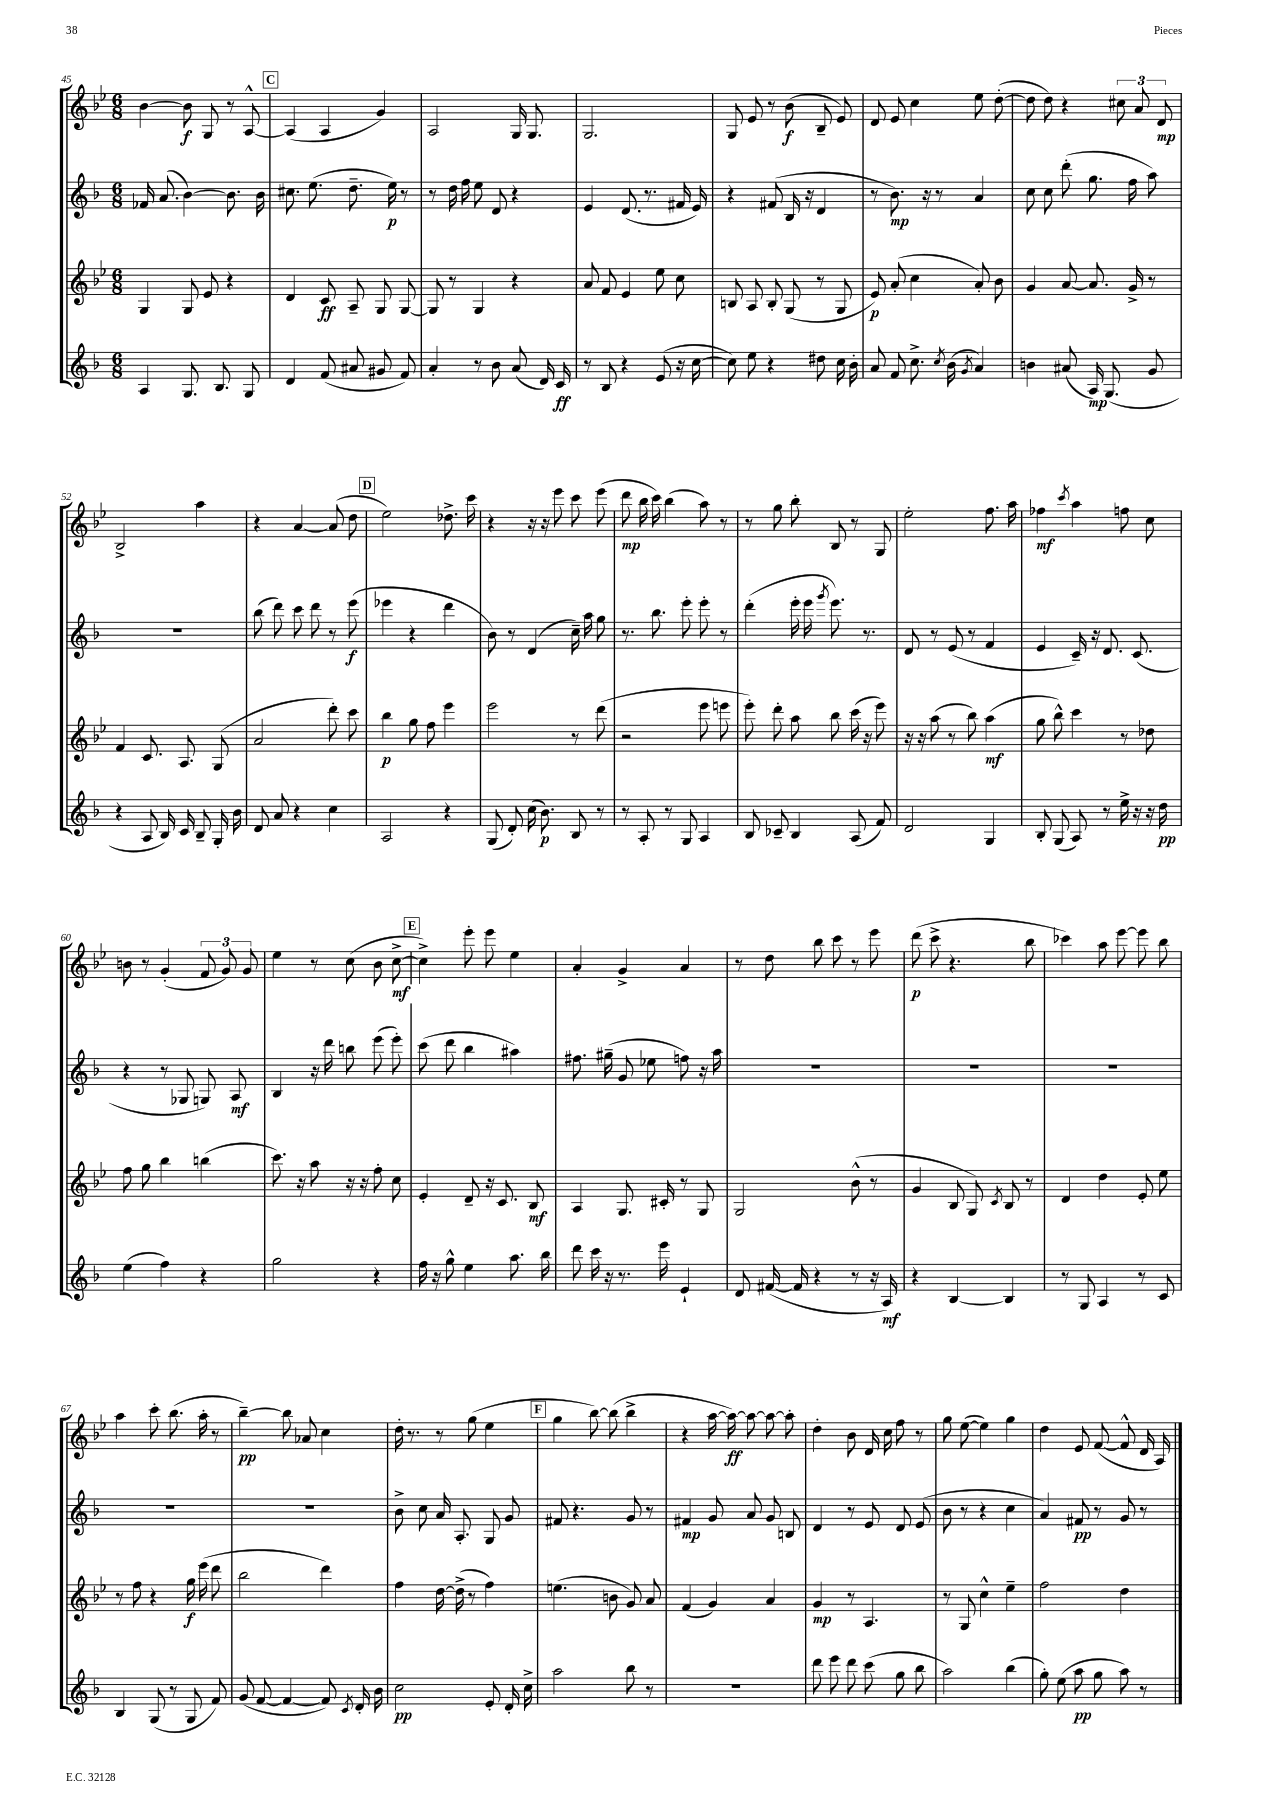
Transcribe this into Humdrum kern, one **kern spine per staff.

**kern	**kern	**kern	**kern
*staff4	*staff3	*staff2	*staff1
*clefG2	*clefG2	*clefG2	*clefG2
*k[b-]	*k[b-e-]	*k[b-]	*k[b-e-]
*M6/8	*M6/8	*M6/8	*M6/8
4A/	4G/	16f-/	[4b-\
.	.	(8.a/	.
8.G/	8G/	[4b-\)	8b-\]
.	8e-/	.	8G/
8.B-/	.	.	.
.	4r	8.b-\]	8r
8G/	.	.	[8A^^/
.	.	16b-\	.
=	=	=	=
4d/	4d/	8.cc#\	(4A/]
.	.	(8.ee\	.
(8f/	8c/	.	4A/
8a#/	8A~/	8.dd~\	.
8g#/	8G/	.	4g/)
.	.	16ee\)	.
8f/)	[8G/	8r	.
=	=	=	=
4a'/	8G/]	8r	2A/
.	8r	16dd\	.
.	.	16ff\	.
8r	4G/	8ee\	.
8b-\	.	8d/	.
(8a/	4r	4r	16G/
.	.	.	8.G/
16d/)	.	.	.
16c/	.	.	.
=	=	=	=
8r	8a/	4e/	2.G/
8B-/	8f/	.	.
4r	4e-/	(8.d/	.
.	.	8.r	.
(8e/	8ee-\	.	.
16r	8cc\	16f#/	.
[16cc\	.	16e/)	.
=	=	=	=
8cc\])	8B/	4r	8G/
8ee\	8A/	.	8e-/
4r	8B'/	(8f#/	8r
.	(8G/	16B-/	(8b-\
.	.	16r	.
8dd#\	8r	4d/	8B-~/
16cc\	8G/	.	8e-/)
16b-'\	.	.	.
=	=	=	=
8a/	8e-/)	8r	8d/
8f/	(8a'/	8.b-\)	8e-/
8.cc^\	4cc\	.	4cc\
.	.	16r	.
.	.	8r	.
8qcc/	.	.	.
(16b-\	.	.	.
8qg/	.	.	.
4a/)	8a'/)	4a/	8ee-\
.	8b-\	.	([8dd'\
=	=	=	=
4b\	4g/	8cc\	8dd\]
.	.	8cc\	8dd\)
(8a#/	[8a/	(8ddd'\	4r
16A/)	8.a/]	8.gg\	.
(8.G/	.	.	.
.	.	.	12cc#\
.	16g^/	16ff\	.
.	.	.	12a/
8g/	8r	8aa\)	.
.	.	.	12d/
=	=	=	=
4r	4f/	2.r	2B-^/
8A/	8.c/	.	.
16B-/)	.	.	.
16c/	8.A/	.	.
8B-~/	.	.	4aa\
16G'/	(8G/	.	.
16b-\	.	.	.
=	=	=	=
8d/	2a/	(8bb-\	4r
8a/	.	8ddd\)	.
4r	.	8ccc\	[4a/
.	.	8ddd\	.
4cc\	8ddd'\)	8r	(8a/]
.	8ccc\	(8eee\	8dd\
=	=	=	=
2A/	4bb-\	4eee-\	2ee-\)
.	8gg\	4r	.
.	8ff\	.	.
4r	4eee-\	4ddd\	8.dd-^\
.	.	.	16ccc\
=	=	=	=
(8G/	2eee-\	8b-\)	4r
8d'/)	.	8r	.
(16cc\	.	(4d/	16r
8.b-\)	.	.	16r
.	.	.	8eee-\
8B-/	8r	16cc~\)	8ccc\
.	.	16aa\	.
8r	(8ddd\	8gg\	(8eee-\
=	=	=	=
8r	2r	8.r	8ddd\
8A'/	.	.	16bb-\
.	.	8.bb-\	16ccc\)
8r	.	.	(4bb-\
8G/	.	8eee'\	.
4A/	8eee-\	8eee'\	8aa\)
.	8eee\	8r	8r
=	=	=	=
8B-/	8eee-'\)	(4ddd'\	8r
8c-~/	8ddd'\	.	8gg\
4B-/	8aa\	16eee'\	8bb-'\
.	.	16eee\	.
.	.	8qggg/	.
.	8bb-\	8.eee\)	8B-/
(8A/	(16ccc\	.	8r
.	16r	8.r	.
8f/)	8eee-\)	.	8G/
=	=	=	=
2d/	16r	8d/	2ee-'\
.	16r	.	.
.	(8aa\	8r	.
.	8r	(8e/	.
.	8bb-\)	8r	.
4G/	(4aa\	4f/	8.ff\
.	.	.	16aa\
=	=	=	=
8B-'/	8gg\	4e/	4ff-\
(8G/	8bb-^^\)	.	.
.	.	.	8qccc/
8A/)	4ccc\	16c~/)	4aa\
.	.	16r	.
8r	.	8.d/	.
16ee^\	8r	.	8ff\
16r	.	(8.c/	.
16r	8dd-\	.	8cc\
16dd\	.	.	.
=	=	=	=
(4ee\	8ff\	4r	8b\
.	8gg\	.	8r
4ff\)	4bb-\	8r	(4g'/
.	.	8G-/	.
4r	(4bb\	8G/)	12f/
.	.	.	12g/)
.	.	8A/	.
.	.	.	12g/
=	=	=	=
2gg\	8.ccc\)	4B-/	4ee-\
.	16r	.	.
.	8aa\	16r	8r
.	.	16ddd\	.
.	16r	8bb\	(8cc\
.	16r	.	.
4r	8ff'\	(8eee\	8b-\
.	8cc\	8eee'\)	[8cc^\
=	=	=	=
16ff\	4e-'/	(8ccc\	4cc^\])
16r	.	.	.
8gg^^\	.	8ddd\	.
4ee\	8d~/	4bb-\	8eee-'\
.	16r	.	8eee-\
.	8.c/	.	.
8.aa\	.	4aa#\)	4ee-\
.	8B-/	.	.
16bb-\	.	.	.
=	=	=	=
8ddd\	4A/	8.ff#\	4a'/
16ccc\	.	.	.
16r	.	(16gg#~\	.
8.r	8.G/	8g/	4g^/
.	.	8ee-\	.
16eee\	16c#'/	.	.
4e`/	8r	8ff\)	4a/
.	8G/	16r	.
.	.	16aa\	.
=	=	=	=
8d/	2G/	2.r	8r
([16f#/	.	.	8dd\
16f#/]	.	.	.
4r	.	.	8bb-\
.	.	.	8ccc\
8r	(8b-^^\	.	8r
16r	8r	.	8eee-\
16A/)	.	.	.
=	=	=	=
4r	4g/	2.r	(8ddd\
.	.	.	8ccc^\
[4B-/	8B-/	.	4.r
.	8G/)	.	.
.	8qc/	.	.
4B-/]	8B-/	.	.
.	8r	.	8bb-\
=	=	=	=
8r	4d/	2.r	4ccc-\)
8G/	.	.	.
4A/	4dd\	.	8aa\
.	.	.	[8eee-\
8r	8e-'/	.	8eee-\]
8c/	8ee-\	.	8bb-\
=	=	=	=
4B-/	8r	2.r	4aa\
.	8ff\	.	.
(8G/	4r	.	8ccc'\
8r	.	.	(8.bb-\
8G/	16gg\	.	.
.	(16eee-\	.	16aa'\
8f/)	8ddd\	.	8r
=	=	=	=
(8g/	2bb-\	2.r	[4bb-~\)
[8f/	.	.	.
4f/_	.	.	8bb-\]
.	.	.	8a-/
8f/])	4ddd\)	.	4cc\
8qc/	.	.	.
16d'/	.	.	.
16b-\	.	.	.
=	=	=	=
2cc\	4ff\	8b-^\	16dd'\
.	.	.	8.r
.	.	8cc\	.
.	[16dd\	16a/	8r
.	(16dd^\]	8.A'/	.
.	8r	.	(8gg\
8e'/	4ff\)	8G/	4ee-\
16d'/	.	8g/	.
16cc^\	.	.	.
=	=	=	=
2aa\	(4.ee\	8f#/	4gg\
.	.	4.r	.
.	.	.	[8bb-\)
.	8b\	.	(8bb-\]
8bb-\	8g/)	8g/	4bb-^\
8r	8a/	8r	.
=	=	=	=
2.r	(4f/	4f#/	4r
.	4g/)	8g/	[16aa\
.	.	.	16aa\_)
.	.	8a/	8aa\_
.	4a/	8g/	8aa\_
.	.	8B/	8aa'\]
=	=	=	=
8ddd\	4g/	4d/	4dd'\
8eee\	.	.	.
8ddd\	8r	8r	8b-\
(8ccc\	4.A/	8e/	16d/
.	.	.	16cc\
8gg\	.	8d/	8ff\
8bb-\	.	(8e/	8r
=	=	=	=
2aa\)	8r	8b-\	8gg\
.	8G/	8r	([8ee-\
.	4cc^^\	4r	4ee-\])
(4bb-\	4ee-~\	4cc\	4gg\
=	=	=	=
8gg'\)	2ff\	4a/)	4dd\
(8ee\	.	.	.
8aa\	.	8f#/	8e-/
8gg\	.	8r	([8f/
8aa\)	4dd\	8g/	8f^^/]
8r	.	8r	16d/
.	.	.	16A/)
==	==	==	==
*-	*-	*-	*-
